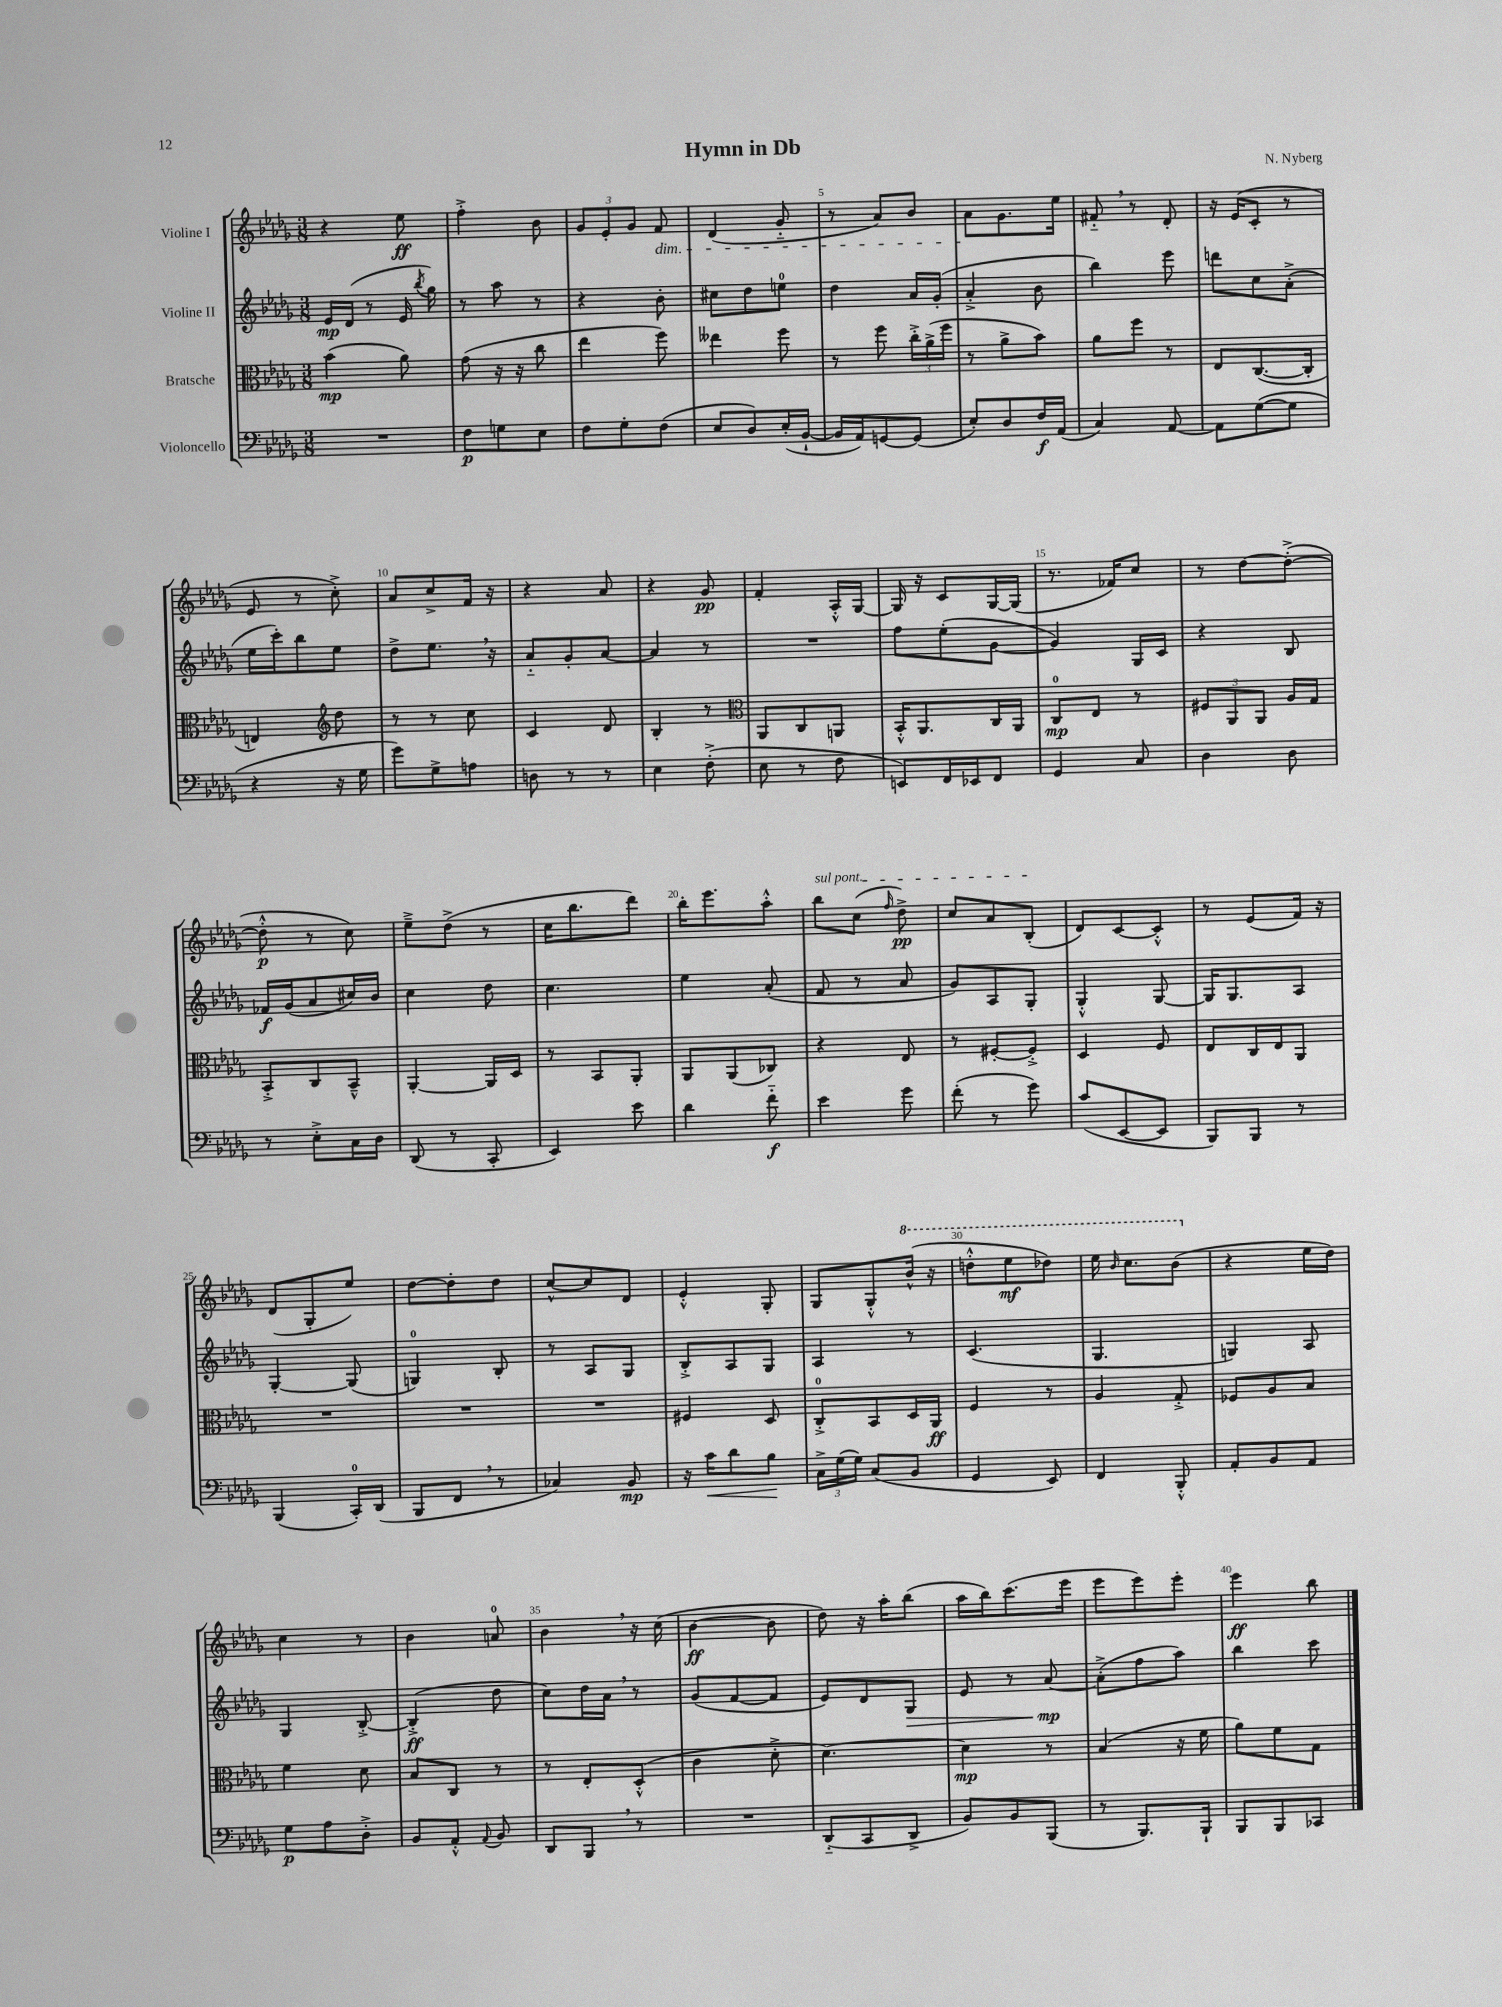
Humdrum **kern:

**kern	**kern	**kern	**kern
*staff4	*staff3	*staff2	*staff1
*clefF4	*clefC3	*clefG2	*clefG2
*k[b-e-a-d-g-]	*k[b-e-a-d-g-]	*k[b-e-a-d-g-]	*k[b-e-a-d-g-]
*M3/8	*M3/8	*M3/8	*M3/8
4.r	(4b-	16e-	4r
.	.	(16d-	.
.	.	8r	.
.	8a-)	16e-	8ee-
.	.	8qbb-	.
.	.	16gg-)	.
=	=	=	=
8F	(8g-	8r	4ff'^
8G	16r	8aa-	.
.	16r	.	.
8E-	8cc	8r	8b-
=	=	=	=
8F	4ee-	4r	12g-
.	.	.	12e-'
8G-'	.	.	.
.	.	.	12g-
(8F	8ff)	8b-'	8f
=	=	=	=
8E-	4ee--	8cc#	(4d-
8D-)	.	8dd-	.
(16E-'	8ff	8ee	8g-'~
[16BB-`	.	.	.
=	=	=	=
16BB-]	8r	4dd-	8r
16AA-)	.	.	.
[8GG	8ff	.	8a-)
(8GG]	24cc'^	16a-	8b-
.	(24a-^	.	.
.	.	(16g-'	.
.	24ff	.	.
=	=	=	=
8E-')	8r	4a-'^	8a-
8D-	8a-^	.	8.g-
16F	8b-)	8b-	.
(16AA-	.	.	16ee-
=	=	=	=
4C)	8a-	4bb-)	8f#'~
.	8ff	.	8r
[8AA-	8r	8eee-	8d-'
=	=	=	=
8AA-]	8E-	8ddd	16r
.	.	.	(16e-
([8G-	([8.C	8cc	8c'
8G-]	.	(8a-'^	8r
.	16C']	.	.
=	=	=	=
4r	4E)	16ee-	8e-
.	.	16ccc')	.
.	.	8bb-	8r
*	*clefG2	*	*
16r	8dd-	8ee-	8cc'^)
16G-	.	.	.
=	=	=	=
8g-)	8r	8dd-^	8a-
8G-^	8r	8.ee-	8cc^
8A	8cc	.	16f
.	.	16r	16r
=	=	=	=
8D	4c	8a-'~	4r
8r	.	8g-'	.
8r	8d-	[8a-	8a-
=	=	=	=
4E-	4B-'	4a-]	4r
(8F'^	8r	8r	8g-
=	=	=	=
*	*clefC3	*	*
8E-	8AA-	4.r	4f'
8r	8C	.	.
8F	8AA	.	16A-'^^
.	.	.	[16G-
=	=	=	=
8EE)	16BB-'^^	8ff	16G-]
.	8.AA-	.	16r
16FF	.	(8ee-'	8c
16EE-	.	.	.
8FF	16C	[8g-	[16G-
.	16AA-	.	(16G-]
=	=	=	=
4GG-	8C	4g-])	8.r
.	8E-	.	.
.	.	.	16f-)
8C	8r	16G-	8cc
.	.	16c	.
=	=	=	=
4D-	12F#	4r	8r
.	12AA-	.	.
.	.	.	[8dd-
.	12AA-	.	.
8D-	16A-	8B-	(8dd-'^_
.	16G-	.	.
=	=	=	=
8r	8BB-'^	16f-	8dd-'^^]
.	.	(16g-	.
8E-'^	8C	8a-	8r
16C	8BB-~^^	16cc#)	8cc)
16D-	.	16b-	.
=	=	=	=
(8DD-	[4AA-'	4cc	8ee-~^
8r	.	.	(8dd-^
8CC'	16AA-]	8dd-	8r
.	16D-	.	.
=	=	=	=
4EE-)	8r	4.cc	16cc
.	.	.	8.bb-
.	8BB-	.	.
8e-	8AA-'	.	8ddd-)
=	=	=	=
4d-	8AA-	4ee-	16bb-'
.	.	.	8.eee-
.	(8AA-	.	.
8f'~	8C-)	(8a-'	8aa-'^^
=	=	=	=
4e-	4r	8f	8bb-
.	.	8r	(8cc
.	.	.	16qqff
8g-	8E-	8a-	8dd-^)
=	=	=	=
(8f'	8r	8g-)	8cc
8r	[8F#'	8A-	8a-
8g-)	8F#'^]	8G-'	(8B-'
=	=	=	=
(8c	4D-	4G-'^^	8d-)
[8EE-	.	.	[8c
8EE-]	8F	[8G-	8c'^^]
=	=	=	=
8BBB-)	8E-	16G-]	8r
.	.	8.G-	.
8BBB-	16C	.	(8e-
.	16E-	.	.
8r	8AA-	8A-	16f)
.	.	.	16r
=	=	=	=
(4BBB-	4.r	[4G-'	(8d-
.	.	.	8G-'
16CC')	.	(8G-]	8ee-)
(16DD-	.	.	.
=	=	=	=
8BBB-	4.r	4G)	[8dd-
8FF	.	.	8dd-']
8r	.	8B-'	8dd-
=	=	=	=
4C-)	4.r	8r	[8cc^^
.	.	8A-	8cc]
8BB-	.	8G-	8d-
=	=	=	=
16r	4F#	8B-'^	4e-'^^
16c	.	.	.
8d-	.	8A-	.
8B-	8D-	8G-	8G-'
=	=	=	=
24C^	8C'^	4A-	8G-
(24G-	.	.	.
24G-)	.	.	.
(8C	8BB-	.	8G-'^^
8BB-	16D-	8r	(16bb-^^
.	16AA-	.	16r
=	=	=	=
4GG-	4F	(4.c	8ddd'^^
.	.	.	8eee-
8EE-)	8r	.	8ddd-)
=	=	=	=
4FF	4A-	4.G-	16eee-
.	.	.	16qqbb-
.	.	.	8.ccc
8BBB-'^^	8G-'^	.	(8bb-
=	=	=	=
8AA-'	8F-	4G)	4r
8BB-	8A-	.	.
8AA-	8B-	8A-	16ee-
.	.	.	16dd-)
=	=	=	=
8G-	4f	4G-	4cc
8A-	.	.	.
8D-'^	8d-	[8B-'^	8r
=	=	=	=
8BB-	8B-	(4B-'^]	4b-
8AA-'^^	8C	.	.
8qqAA-	.	.	.
8BB-	8r	8dd-	8a
=	=	=	=
8DD-	8r	8cc)	4b-
8BBB-	8E-'	16dd-	.
.	.	16a-	.
8r	(8D-'^^	8r	16r
.	.	.	(16cc
=	=	=	=
4.r	4c	(8g-	[4b-
.	.	[8f	.
.	8d-'^	8f]	8b-]
=	=	=	=
(8DD-'~	[4.d-)	8e-)	8dd-)
8CC	.	8d-	16r
.	.	.	16aa-'
8DD-^	.	8G-	(8bb-
=	=	=	=
8BB-)	4d-]	8e-	16aa-
.	.	.	16bb-)
8BB-	.	8r	(8.ccc
(8BBB-	8r	[8a-	.
.	.	.	16eee-
=	=	=	=
8r	(4B-	(8a-'^]	8eee-
8.BBB-)	.	8ff	8eee-)
.	16r	8aa-)	8eee-'
16BBB-`	16f	.	.
=	=	=	=
8BBB-	8a-)	4bb-	4eee-
8BBB-	8f	.	.
8CC-	8G-	8ccc	8bb-
==	==	==	==
*-	*-	*-	*-
